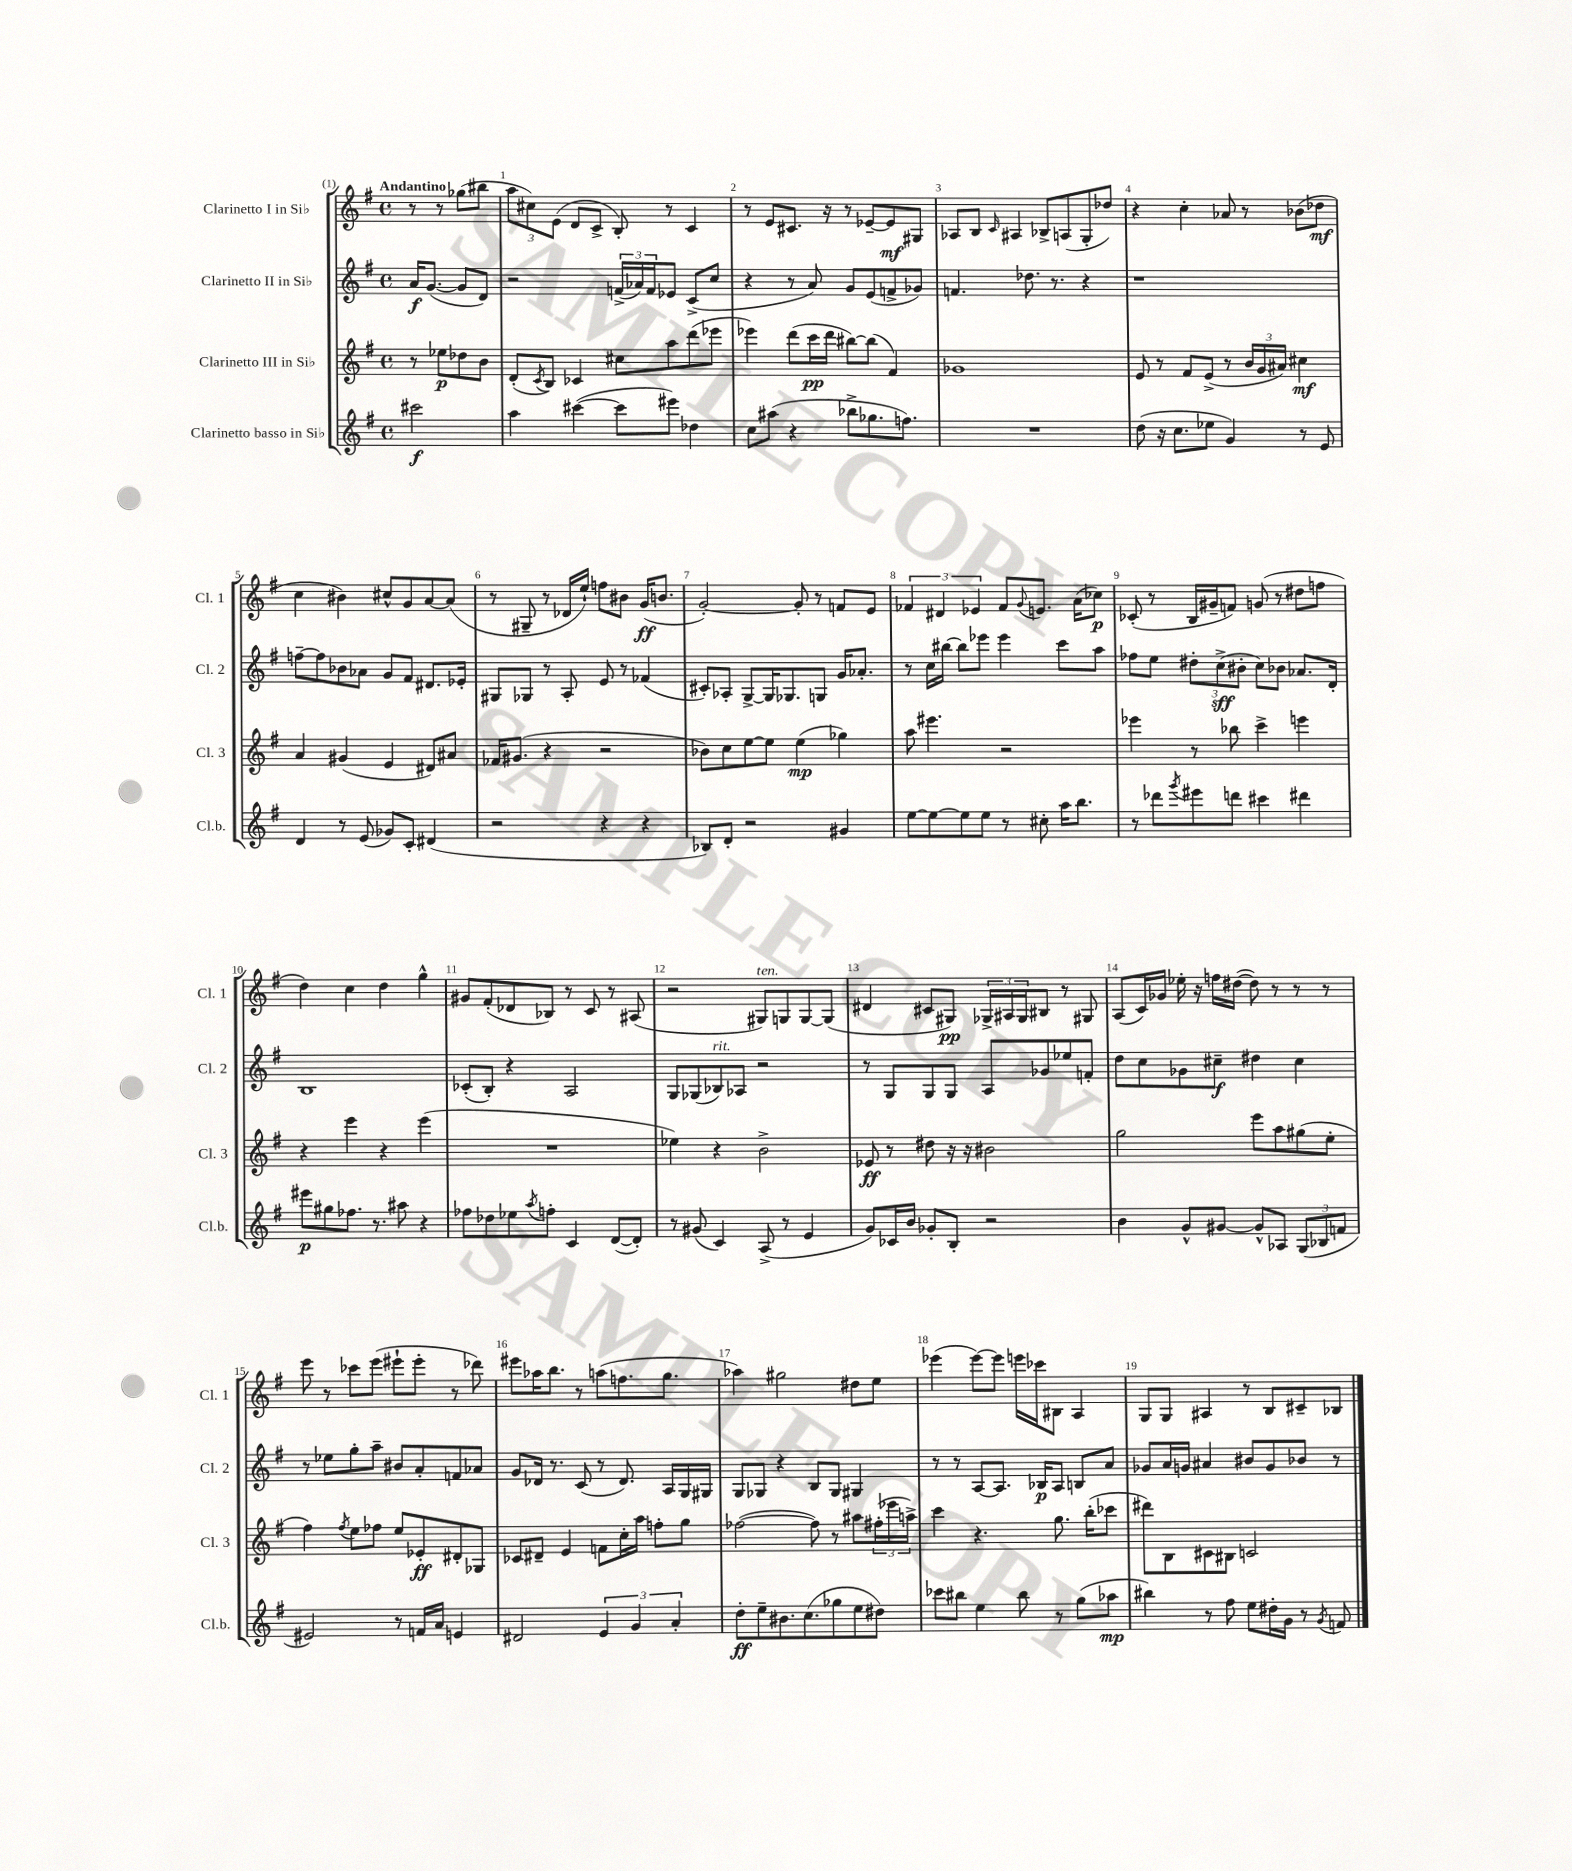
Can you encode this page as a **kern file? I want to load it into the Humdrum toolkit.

**kern	**dynam	**kern	**dynam	**kern	**dynam	**kern	**dynam
*part4	*part4	*part3	*part3	*part2	*part2	*part1	*part1
*staff4	*staff4	*staff3	*staff3	*staff2	*staff2	*staff1	*staff1
*I"Clarinetto basso in Si♭	*	*I"Clarinetto III in Si♭	*	*I"Clarinetto II in Si♭	*	*I"Clarinetto I in Si♭	*
*I'Cl.b.	*	*I'Cl. 3	*	*I'Cl. 2	*	*I'Cl. 1	*
*clefG2	*	*clefG2	*	*clefG2	*	*clefG2	*
*k[f#]	*	*k[f#]	*	*k[f#]	*	*k[f#]	*
*M4/4	*	*M4/4	*	*M4/4	*	*M4/4	*
*met(c)	*	*met(c)	*	*met(c)	*	*met(c)	*
=	=	=	=	=	=	=	=
!	!	!	!	!	!	!LO:TX:a:B:t=Andantino	!
2ccc#X\	f	8r	.	16a/KL	f	8r	.
.	.	.	.	([8.g/J	.	.	.
.	.	8ee-X\L	p	.	.	8r	.
.	.	8dd-X\	.	8g/L]	.	(8gg-X\L	.
.	.	8b\J	.	8d/J)	.	8bb#X\J	.
=1	=1	=1	=1	=1	=1	=1	=1
4aa\	.	(8d'/L	.	2r	.	12aa\L	.
.	.	.	.	.	.	12cc#X\)	.
.	.	8qc/	.	.	.	.	.
.	.	8B/J)	.	.	.	.	.
.	.	.	.	.	.	(12e\J	.
([4ccc#X\	.	4c-X/	.	.	.	8d/L	.
.	.	.	.	.	.	8c^/J	.
8ccc#\L]	.	8cc#X\L	.	(24fn^/LL	.	8B'/)	.
.	.	.	.	24a-X/)	.	.	.
.	.	.	.	24f/J	.	.	.
8eee#X\J)	.	8aa\	.	8e-X/J	.	8r	.
4dd-X\	.	(8ddd\	.	(8c^/L	.	4c/	.
.	.	8eee-X\J	.	8cc/J	.	.	.
=2	=2	=2	=2	=2	=2	=2	=2
8cc\L	.	4eee-X\)	.	4r	.	8r	.
(8aa#X\J	.	.	.	.	.	8e/L	.
4r	.	(8ddd\L	.	8r	.	8.c#X/J	.
.	.	16ccc\L	pp	8a/)	.	.	.
.	.	16ddd\JJ	.	.	.	16r	.
8bb-X^\L	.	[8bb#X\L)	.	8g/L	.	8r	.
8.gg-X\	.	(8bb#\J]	.	(8e/	.	[8e-X~/L	.
.	.	4f#/)	.	8fn^/	.	8e-/]	mf
8.ffn\J)	.	.	.	.	.	.	.
.	.	.	.	8g-X/J)	.	8G#X/J	.
=3	=3	=3	=3	=3	=3	=3	=3
1r	.	1g-X	.	4.fn/	.	8A-X/L	.
.	.	.	.	.	.	8B/J	.
.	.	.	.	.	.	16qqc/	.
.	.	.	.	.	.	4A#X/	.
.	.	.	.	8.dd-X\	.	.	.
.	.	.	.	.	.	8B-X^/L	.
.	.	.	.	8.r	.	.	.
.	.	.	.	.	.	(8An/	.
.	.	.	.	4r	.	8G'/	.
.	.	.	.	.	.	8dd-X/J)	.
=4	=4	=4	=4	=4	=4	=4	=4
(8dd\	.	8e/	.	1r	.	4r	.
16r	.	8r	.	.	.	.	.
8.cc\L	.	.	.	.	.	.	.
.	.	8f#/L	.	.	.	4cc'\	.
8ee-X\J	.	(8e^/J	.	.	.	.	.
4g/)	.	8r	.	.	.	8a-X/	.
.	.	24b/LL	.	.	.	8r	.
.	.	24g/	.	.	.	.	.
.	.	24a#X/JJ)	.	.	.	.	.
8r	.	4cc#X\	mf	.	.	(8b-X\L	.
8e/	.	.	.	.	.	8dd-X\J	mf
!!LO:LB:g=z
=5	=5	=5	=5	=5	=5	=5	=5
4d/	.	4a/	.	[8ffn~\L	.	4cc\	.
.	.	.	.	8ff\]	.	.	.
8r	.	(4g#X/	.	8b-X\	.	4b#X\)	.
(8e/	.	.	.	8a-X\J	.	.	.
8g-X/L)	.	4e/	.	8g/L	.	8cc#X^^/L	.
8c'/J	.	.	.	8f#/J	.	8g/	.
(4d#X/	.	8d#X/L)	.	8.d#X/L	.	[8a/	.
.	.	8a#X/J	.	.	.	(8a/J]	.
.	.	.	.	16e-X'/Jk	.	.	.
=6	=6	=6	=6	=6	=6	=6	=6
2r	.	16f-X/KL	.	8G#X/L	.	8r	.
.	.	(8.g#X/J	.	.	.	.	.
.	.	.	.	8G-X/J	.	8G#X~/	.
.	.	4r	.	8r	.	8r	.
.	.	.	.	8A'/	.	16d-X/LL	.
.	.	.	.	.	.	16ee`/JJ)	.
4r	.	2r	.	8e/	.	8ffn\L	.
.	.	.	.	8r	.	8b#X\J	.
4r	.	.	.	(4f-X/	.	(16g/KL	ff
.	.	.	.	.	.	8.bn/J	.
=7	=7	=7	=7	=7	=7	=7	=7
8B-X/L)	.	8b-X\L)	.	8c#X'/L)	.	[2g'/)	.
8d'/J	.	8cc\	.	8A-X'/J	.	.	.
2r	.	[8ee\	.	[8G^/L	.	.	.
.	.	8ee\J]	.	16G/K]	.	.	.
.	.	.	.	8.G-X/	.	.	.
.	.	(4ee\	mp	.	.	8g'/]	.
.	.	.	.	8Gn/J	.	8r	.
4g#X/	.	4gg-X\)	.	16g/KL	.	8fn/L	.
.	.	.	.	8.a-X'/J	.	.	.
.	.	.	.	.	.	8e/J	.
=8	=8	=8	=8	=8	=8	=8	=8
[8ee\L	.	8aa\	.	8r	.	6f-X/	.
8ee\_	.	4.eee#X\	.	16cc\LL	.	.	.
.	.	.	.	.	.	6d#X/	.
.	.	.	.	[16bb#X\JJ	.	.	.
8ee\]	.	.	.	8bb#\L]	.	.	.
.	.	.	.	.	.	6e-X/	.
8ee\J	.	.	.	8eee-X\J	.	.	.
8r	.	2r	.	4eee-\	.	8f-/L	.
.	.	.	.	.	.	8qqg/	.
8cc#X'\	.	.	.	.	.	8.en/J	.
16aa\KL	.	.	.	8ccc\L	.	.	.
8.bb\J	.	.	.	.	.	(16a\KL	.
.	.	.	.	8aa\J	.	8cc-X\J)	p
=9	=9	=9	=9	=9	=9	=9	=9
8r	.	4eee-X\	.	8ff-X\L	.	(8c-X'/	.
8ddd-X\L	.	.	.	8ee\J	.	8r	.
8qggg/	.	.	.	.	.	.	.
8eee#X\	.	8r	.	12dd#X'\L	.	16B/LL	.
.	.	.	.	.	.	16g#X~/J	.
.	.	.	.	(12cc^\	sff	.	.
8dddn\J	.	8bb-X\	.	.	.	8fn/J)	.
.	.	.	.	12b#X'\J	.	.	.
4ccc#X\	.	4ccc^\	.	8cc\L)	.	(8gn/	.
.	.	.	.	8b-X\J	.	8r	.
4ddd#X\	.	4eeen\	.	8.a-X/L	.	8dd#X\L	.
.	.	.	.	.	.	8ffn\J	.
.	.	.	.	16d'/Jk	.	.	.
!!LO:LB:g=z
=10	=10	=10	=10	=10	=10	=10	=10
8eee#X\L	p	4r	.	1B	.	4dd\)	.
8gg#X\	.	.	.	.	.	.	.
8.ff-X\J	.	4eee\	.	.	.	4cc\	.
8.r	.	.	.	.	.	.	.
.	.	4r	.	.	.	4dd\	.
8aa#X\	.	.	.	.	.	.	.
4r	.	(4eee\	.	.	.	4gg^^\	.
=11	=11	=11	=11	=11	=11	=11	=11
8ff-X\L	.	1r	.	(8c-X'/L	.	8g#X/L	.
8dd-X\	.	.	.	8B'/J)	.	(8f#'/	.
8ee-X\	.	.	.	4r	.	8d-X/	.
8qaa/	.	.	.	.	.	.	.
8ffn'\J	.	.	.	.	.	8B-X/J)	.
4c/	.	.	.	2A/	.	8r	.
.	.	.	.	.	.	8c/	.
([8d/L	.	.	.	.	.	8r	.
8d'/J])	.	.	.	.	.	(8A#X/	.
=12	=12	=12	=12	=12	=12	=12	=12
8r	.	4ee-X\)	.	8G/L	.	2r	.
(8g#X/	.	.	.	(8G-X/	.	.	.
!	!	!	!	!LO:TX:a:i:t=rit.	!	!	!
4c/)	.	4r	.	8B-X/)	.	.	.
.	.	.	.	8A-X/J	.	.	.
!	!	!	!	!	!	!LO:TX:a:i:t=ten.	!
(8A^/	.	2b^\	.	2r	.	8G#X/L)	.
8r	.	.	.	.	.	8Gn/	.
4e/	.	.	.	.	.	[8G/	.
.	.	.	.	.	.	(8G/J]	.
=13	=13	=13	=13	=13	=13	=13	=13
8g/L)	.	8e-X/	ff	8r	.	4d#X/	.
16c-X/L	.	8r	.	8G/L	.	.	.
16b/JJ	.	.	.	.	.	.	.
8g-X'/L	.	8dd#X\	.	8G/	.	8c#X/L	.
8B'/J	.	16r	.	8G/J	.	8G#X/J)	pp
.	.	16r	.	.	.	.	.
2r	.	2b#X\	.	8A/L	.	24G-X^/LL	.
.	.	.	.	.	.	24A#X/	.
.	.	.	.	.	.	24G-/J	.
.	.	.	.	8g-X/	.	8B#X/J	.
.	.	.	.	8ee-X/	.	8r	.
.	.	.	.	8fn'/J	.	8G#X/	.
=14	=14	=14	=14	=14	=14	=14	=14
4b\	.	2gg\	.	8dd\L	.	(8A/L	.
.	.	.	.	8cc\	.	16c/L)	.
.	.	.	.	.	.	16g-X/JJ	.
8g^^/L	.	.	.	8g-X\	.	16ee-X'\	.
.	.	.	.	.	.	16r	.
[8g#X/J	.	.	.	8cc#X~\J	f	16ffn\LL	.
.	.	.	.	.	.	([16dd#X\JJ	.
8g#^^/L]	.	8eee\L	.	4dd#X\	.	8dd#\])	.
8A-X/J	.	8aa\	.	.	.	8r	.
(12G/L	.	(8gg#X\	.	4cc#\	.	8r	.
12B-X/	.	.	.	.	.	.	.
.	.	8ee'\J	.	.	.	8r	.
12fn/J	.	.	.	.	.	.	.
!!LO:LB:g=z
=15	=15	=15	=15	=15	=15	=15	=15
2e#X/)	.	4ff#\)	.	8r	.	8eee\	.
.	.	.	.	8ee-X\L	.	8r	.
.	.	8qff#/	.	.	.	.	.
.	.	8ee\L	.	8gg'\	.	8ccc-X\L	.
.	.	8ff-X\J	.	8aa~\J	.	(8eee\J	.
8r	.	8ee/L	.	8b#X/L	.	8eee#X`\L	.
16fn/LL	.	8e-X'/	ff	8a'/	.	8eee#'\J	.
16a/JJ	.	.	.	.	.	.	.
4en/	.	8d#X'/	.	8fn/	.	8r	.
.	.	8G-X/J	.	8a-X/J	.	8ddd-X\)	.
=16	=16	=16	=16	=16	=16	=16	=16
2d#X/	.	8c-X/L	.	8g/L	.	8eee#X\L	.
.	.	8d#X~/J	.	16d-X/Jk	.	16aa-X\K	.
.	.	.	.	8.r	.	8.bb\J	.
.	.	4e/	.	.	.	.	.
.	.	.	.	(8c/	.	8r	.
6e/	.	8fn\L	.	8r	.	(8aan\L	.
.	.	16cc'\L	.	8.d-/)	.	8.ffn\	.
6g/	.	.	.	.	.	.	.
.	.	16aa\JJ	.	.	.	.	.
.	.	8ffn'\L	.	.	.	.	.
.	.	.	.	16A/LL	.	8.gg\J	.
6a'/	.	.	.	.	.	.	.
.	.	8gg\J	.	16G/	.	.	.
.	.	.	.	16G#X/JJ	.	.	.
=17	=17	=17	=17	=17	=17	=17	=17
8dd'\L	ff	([2ff-X\	.	8G/L	.	4aa-X\)	.
8ee~\	.	.	.	8G-X/J	.	.	.
8.b#X\	.	.	.	4r	.	2gg#X\	.
(8.cc\	.	.	.	.	.	.	.
.	.	8ff-\])	.	8B/L	.	.	.
8gg-X\	.	8r	.	8G-/J	.	.	.
8ee\	.	8aa#X\L	.	4G#X/	.	8dd#X\L	.
8dd#X\J)	.	(24ff#X'\L	.	.	.	8ee\J	.
.	.	24eee-X\	.	.	.	.	.
.	.	24aan^\JJ)	.	.	.	.	.
=18	=18	=18	=18	=18	=18	=18	=18
8ccc-X\L	.	4ccc\	.	8r	.	(4eee-X\	.
8bb#X\J	.	.	.	8r	.	.	.
4ee\	.	4.r	.	[8A/L	.	[8eee-\L)	.
.	.	.	.	8.A/J]	.	8eee-\J]	.
8bb#\	.	.	.	.	.	16eeen\LL	.
.	.	.	.	16B-X/KL	p	16ccc-X\J	.
8r	.	8.gg\	.	8A/J	.	8B#X\J	.
(8gg\L	.	.	.	8Bn/L	.	4A/	.
.	.	(16bb'\KL	.	.	.	.	.
8aa-X\J	mp	8ccc-X\J	.	8a/J	.	.	.
=19	=19	=19	=19	=19	=19	=19	=19
4bb#X\)	.	8ddd#X\L)	.	8g-X/L	.	8G/L	.
.	.	8B\	.	16a/L	.	8G/J	.
.	.	.	.	16gn/JJ	.	.	.
8r	.	8c#X\	.	4a#X/	.	4A#X/	.
8ff#\	.	8B#X\J	.	.	.	.	.
8ee\L	.	2cn/	.	8b#X/L	.	8r	.
16dd#X'\L	.	.	.	8g/	.	8B/L	.
16g\JJ	.	.	.	.	.	.	.
8r	.	.	.	8b-X/J	.	8c#X~/	.
8qg/	.	.	.	.	.	.	.
8fn/	.	.	.	8r	.	8B-X/J	.
==	==	==	==	==	==	==	==
*-	*-	*-	*-	*-	*-	*-	*-
